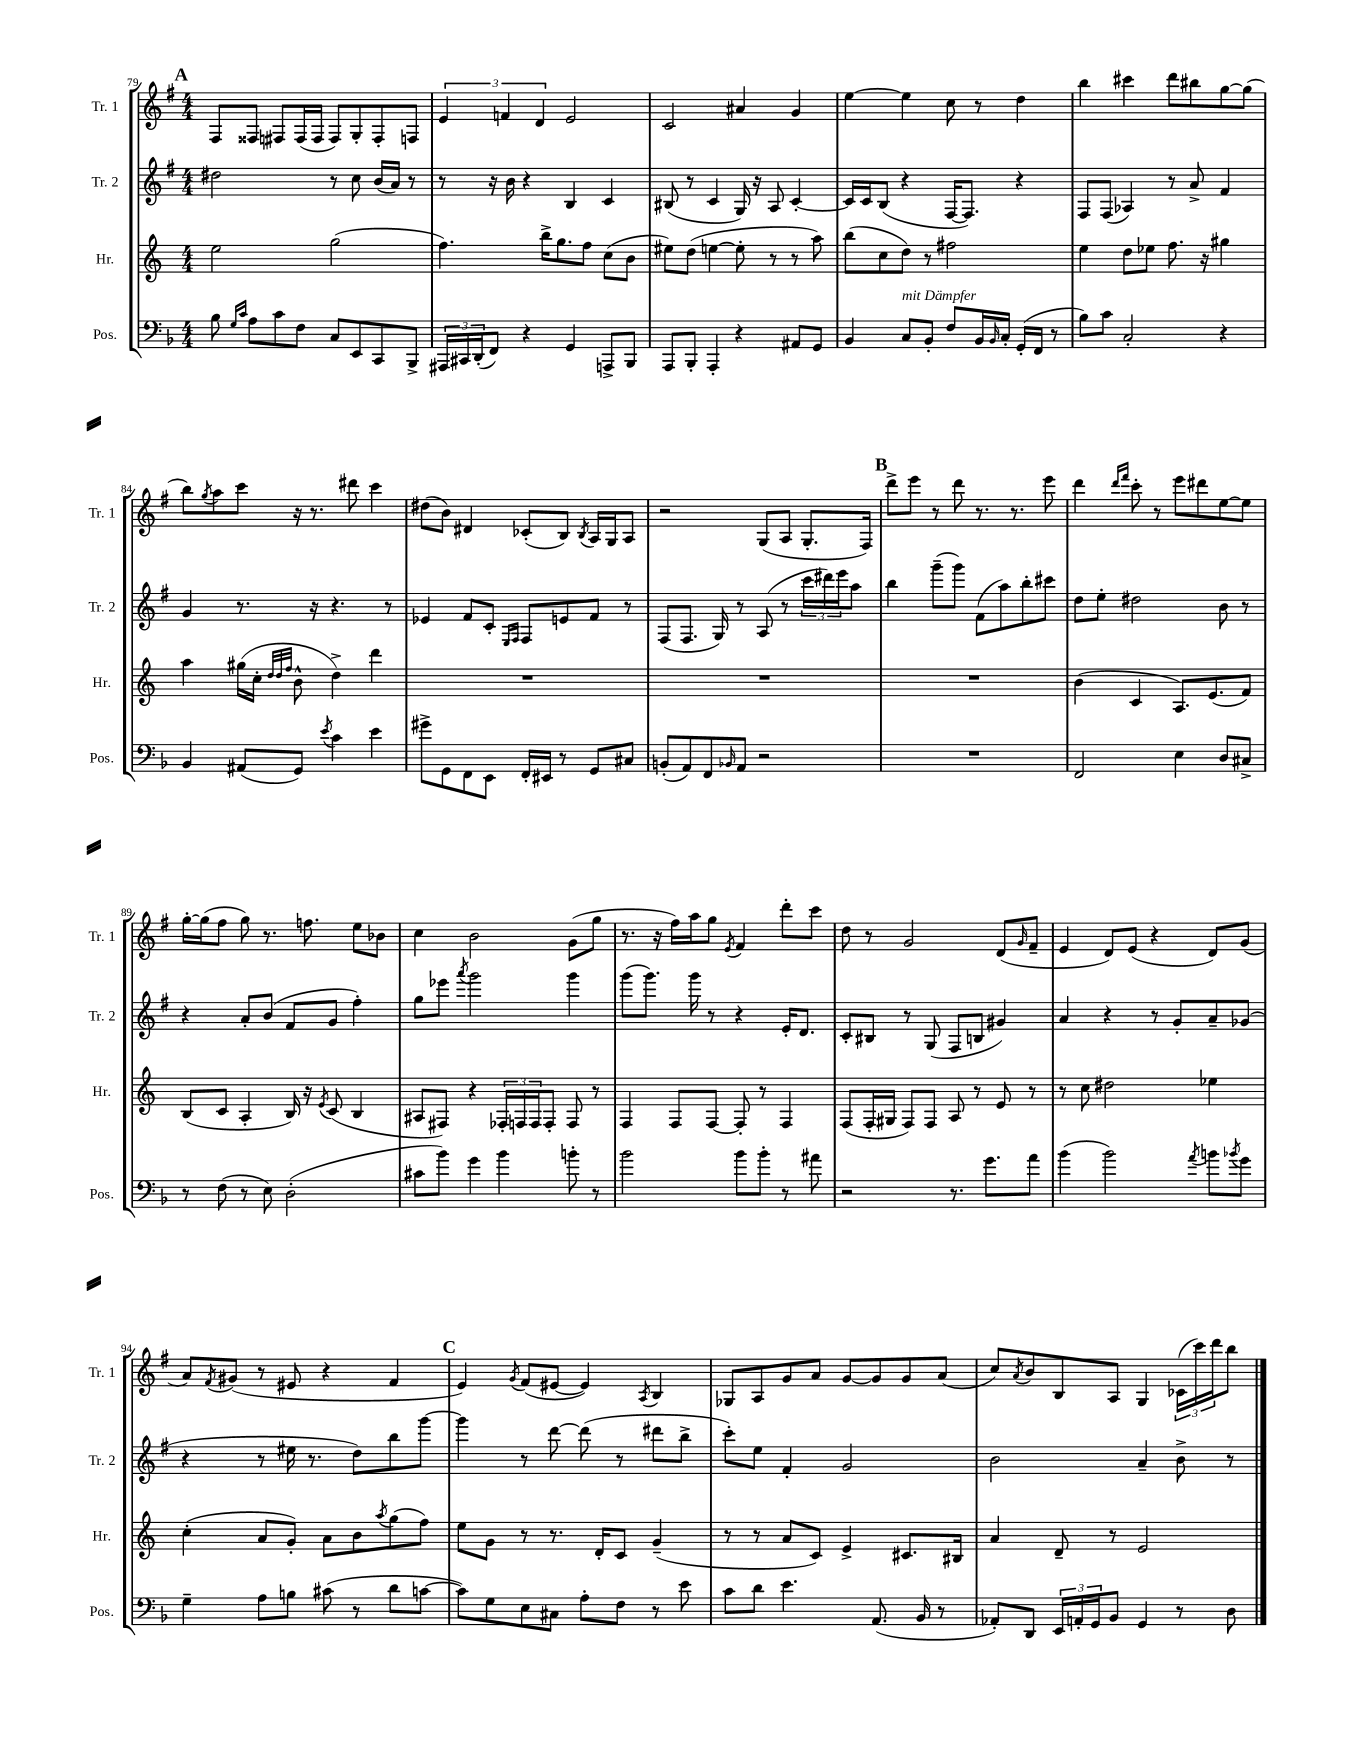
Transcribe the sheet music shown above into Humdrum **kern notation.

**kern	**kern	**kern	**kern
*part4	*part3	*part2	*part1
*staff4	*staff3	*staff2	*staff1
*I"Pos.	*I"Hr.	*I"Tr. 2	*I"Tr. 1
*I'Pos.	*I'Hr.	*I'Tr. 2	*I'Tr. 1
*clefF4	*clefG2	*clefG2	*clefG2
*k[b-]	*k[]	*k[f#]	*k[f#]
*M4/4	*M4/4	*M4/4	*M4/4
!!LO:REH:place=s1:t=A
=79	=79	=79	=79
8B-\	2ee\	2dd#X\	8F#/L
16qqG/LL	.	.	.
16qqc/JJ	.	.	.
8A\L	.	.	8F##X/J
8c\	.	.	8F#X/L
8F\J	.	.	(16F#/L
.	.	.	16F#/JJ
8C/L	(2gg\	8r	8F#/L)
8EE/	.	8cc\	8G'/
8CC/	.	(16b/LL	8F#'/
.	.	16a/JJ)	.
8BBB-^/J	.	8r	8Fn/J
=80	=80	=80	=80
24AAA#X/LL	4.ff\)	8r	6e/
24CC#X/	.	.	.
(24DD'/J	.	.	.
8FF/J)	.	16r	.
.	.	.	6fn/
.	.	16b\	.
4r	.	4r	.
.	.	.	6d/
.	16bb^\KL	.	.
.	8.gg\	.	.
4GG/	.	4B/	2e/
.	8ff\J	.	.
8AAAn^/L	(8cc\L	4c/	.
8BBB-/J	8b\J	.	.
=81	=81	=81	=81
8AAA/L	8ee#X\L)	(8B#X/	2c/
8BBB-'/J	(8dd\J	8r	.
4AAA'/	[4een\	4c/	.
4r	8ee'\]	16G/)	4a#X/
.	.	16r	.
.	8r	8A/	.
8AA#X/L	8r	[4c'/	4g/
8GG/J	8aa\)	.	.
=82	=82	=82	=82
4BB-/	(8bb\L	16c/LL]	[4ee\
.	.	16c/J	.
.	8cc\	(8B/J	.
!LO:TX:a:i:t=mit Dämpfer	!	!	!
8C/L	8dd\J)	4r	4ee\]
8BB-'/J	8r	.	.
8F/L	2ff#X\	[16F#/KL	8cc\
.	.	8.F#/J])	.
16BB-/L	.	.	8r
16qqBB-/	.	.	.
16C'/JJ	.	.	.
(16GG'/LL	.	4r	4dd\
16FF/JJ	.	.	.
8r	.	.	.
=83	=83	=83	=83
8B-\L)	4ee\	8F#/L	4bb\
8c\J	.	(8F#/J	.
2C'/	8dd\L	4A-X/)	4ccc#X\
.	8ee-X\J	.	.
.	8.ff\	8r	8ddd\L
.	.	8a^/	8bb#X\
.	16r	.	.
4r	4gg#X\	4f#/	[8gg\
.	.	.	(8gg\J]
!!LO:LB:g=z
=84	=84	=84	=84
4BB-/	4aa\	4g/	8bb\L)
.	.	.	8qgg/
.	.	.	8aa\
(8AA#X/L	(16gg#X\LL	8.r	8ccc\J
.	16cc'\JJ	.	.
.	32qqdd/LLL	.	.
.	32qqdd/	.	.
.	32qqff/JJJ	.	.
8GG/J)	8b^^\	.	16r
.	.	16r	8.r
8qe/	.	.	.
4c\	4dd^\)	4.r	.
.	.	.	8ddd#X\
4e\	4ddd\	.	4ccc\
.	.	8r	.
=85	=85	=85	=85
8g#X^\L	1r	4e-X/	(8dd#X\L
8GG\	.	.	8b\J)
8FF\	.	8f#/L	4d#X/
8EE\J	.	8c'/J	.
.	.	16qqE/LL	.
.	.	16qqF#/JJ	.
16FF'/LL	.	8F#/L	(8c-X'/L
16EE#X/JJ	.	.	.
8r	.	8en/	8B/J)
.	.	.	8qB/
8GG/L	.	8f#/J	16A/LL
.	.	.	16G/J
8C#X/J	.	8r	8A/J
=86	=86	=86	=86
(8BBn'/L	1r	(8F#/L	2r
8AA/)	.	8.F#/J	.
8FF/	.	.	.
.	.	16G/)	.
16qqBB-X/	.	.	.
8AA/J	.	8r	.
2r	.	(8A/	(8G/L
.	.	8r	8A/J
.	.	24ccc\LL	8.G'/L
.	.	24ddd#X\)	.
.	.	24eee\J	.
.	.	8aa\J	.
.	.	.	16F#/Jk)
!!LO:REH:place=s1:t=B
=87	=87	=87	=87
1r	1r	4bb\	8ddd^\L
.	.	.	8eee\J
.	.	(8ggg~\L	8r
.	.	8ggg\J)	8ddd\
.	.	(8f#\L	8.r
.	.	8aa\)	.
.	.	.	8.r
.	.	8bb'\	.
.	.	8ccc#X\J	8eee\
=88	=88	=88	=88
2FF/	(4b\	8dd\L	4ddd\
.	.	8ee'\J	.
.	.	.	16qqddd/LL
.	.	.	16qqfff#/JJ
.	4c/	2dd#X\	8ccc'\
.	.	.	8r
4E\	8.A/L)	.	8eee\L
.	.	.	8ddd#X\
.	(8.e/	.	.
8D/L	.	8b\	[8ee\
8C#X^/J	8f/J)	8r	8ee\J]
!!LO:LB:g=z
=89	=89	=89	=89
8r	(8B/L	4r	[16gg'\LL
.	.	.	(16gg\J]
(8F\	8c/J	.	8ff#\J
8r	4A'/	8a'/L	8gg\)
8E\)	.	(8b/J	8.r
(2D'\	16B/)	8f#/L	.
.	16r	.	8.ffn\
.	8qe/	.	.
.	(8c/	8g/J	.
.	4B/	4ff#'\)	8ee\L
.	.	.	8b-X\J
=90	=90	=90	=90
8c#X\L	8A#X/L	8gg\L	4cc\
8b-\J)	8F#X/J)	8eee-X\J	.
.	.	8qaaa/	.
4g\	4r	2ggg\	2b\
4b-\	24F-X'/LL	.	.
.	24Fn/	.	.
.	24F/J	.	.
.	8F'/J	.	.
8bn'\	8F/	4ggg\	(8g\L
8r	8r	.	8gg\J
=91	=91	=91	=91
2b-\	4F/	(8ggg\L	8.r
.	.	8.ggg\J)	.
.	.	.	16r
.	8F/L	.	16ff#\LL)
.	.	16ggg\	16aa\J
.	[8F/J	8r	8gg\J
.	.	.	8qe/
8b-\L	8F'/]	4r	4f#/
8b-'\J	8r	.	.
8r	4F/	16e'/KL	8ddd'\L
.	.	8.d/J	.
8a#X\	.	.	8ccc\J
=92	=92	=92	=92
2r	(8F/L	8c'/L	8dd\
.	16F'/L	8B#X/J	8r
.	16G#X/JJ	.	.
.	8F/L)	8r	2g/
.	8F/J	(8G/	.
8.r	8A/	8F#/L	.
.	8r	8Bn/J	.
8.g\L	.	.	.
.	8e/	4g#X/)	(8d/L
.	.	.	16qqg/
8a\J	8r	.	8f#~/J
=93	=93	=93	=93
(4b-\	8r	4a/	4e/
.	8cc\	.	.
2b-\)	2dd#X\	4r	8d/L)
.	.	.	(8e/J
.	.	8r	4r
.	.	8g'/L	.
8qa/	.	.	.
8bn\L	4ee-X\	8a~/	8d/L)
8qb-X/	.	.	.
8g\J	.	(8g-X/J	(8g/J
!!LO:LB:g=z
=94	=94	=94	=94
4G~\	(4cc'\	4r	8a/L)
.	.	.	8qf#/
.	.	.	(8g#X/J
8A\L	8a/L	8r	8r
8Bn\J	8g'/J)	16ee#X\	8e#X/
.	.	8.r	.
(8c#X\	8a\L	.	4r
8r	8b\	8dd\L)	.
.	8qaa/	.	.
8d\L	(8gg\	8bb\	4f#/
[8cn\J	8ff\J)	[8ggg\J	.
!!LO:REH:place=s1:t=C
=95	=95	=95	=95
8c\L])	8ee\L	4ggg\]	4e/)
8G\	8g\J	.	.
.	.	.	8qg/
8E\	8r	8r	(8f#/L
8C#X\J	8.r	[8ddd\	[8e#X/J
8A'\L	.	(8ddd\]	4e#/])
.	16d'/KL	.	.
8F\J	8c/J	8r	.
.	.	.	8qA/
8r	(4g~/	8ddd#X\L	4B/
8e\	.	8bb^\J	.
=96	=96	=96	=96
8c\L	8r	8ccc'\L)	8G-X/L
8d\J	8r	8ee\J	8A/
4.e\	8a/L	4f#'/	8g/
.	8c/J)	.	8a/J
.	4e^/	2g/	[8g/L
(8.AA/	.	.	8g/]
.	8.c#X/L	.	8g/
16BB-/	.	.	.
8r	.	.	(8a/J
.	16B#X/Jk	.	.
=97	=97	=97	=97
8AA-X'/L)	4a/	2b\	8cc/L)
.	.	.	8qa/
8DD/J	.	.	8b/
24EE/LL	8d~/	.	8B/
24AAn'/	.	.	.
24GG/J	.	.	.
8BB-/J	8r	.	8A/J
4GG/	2e/	4a~/	4G/
8r	.	8b^\	(24c-X\LL
.	.	.	24ccc\)
.	.	.	24ddd\J
8D\	.	8r	8bb\J
==	==	==	==
*-	*-	*-	*-
